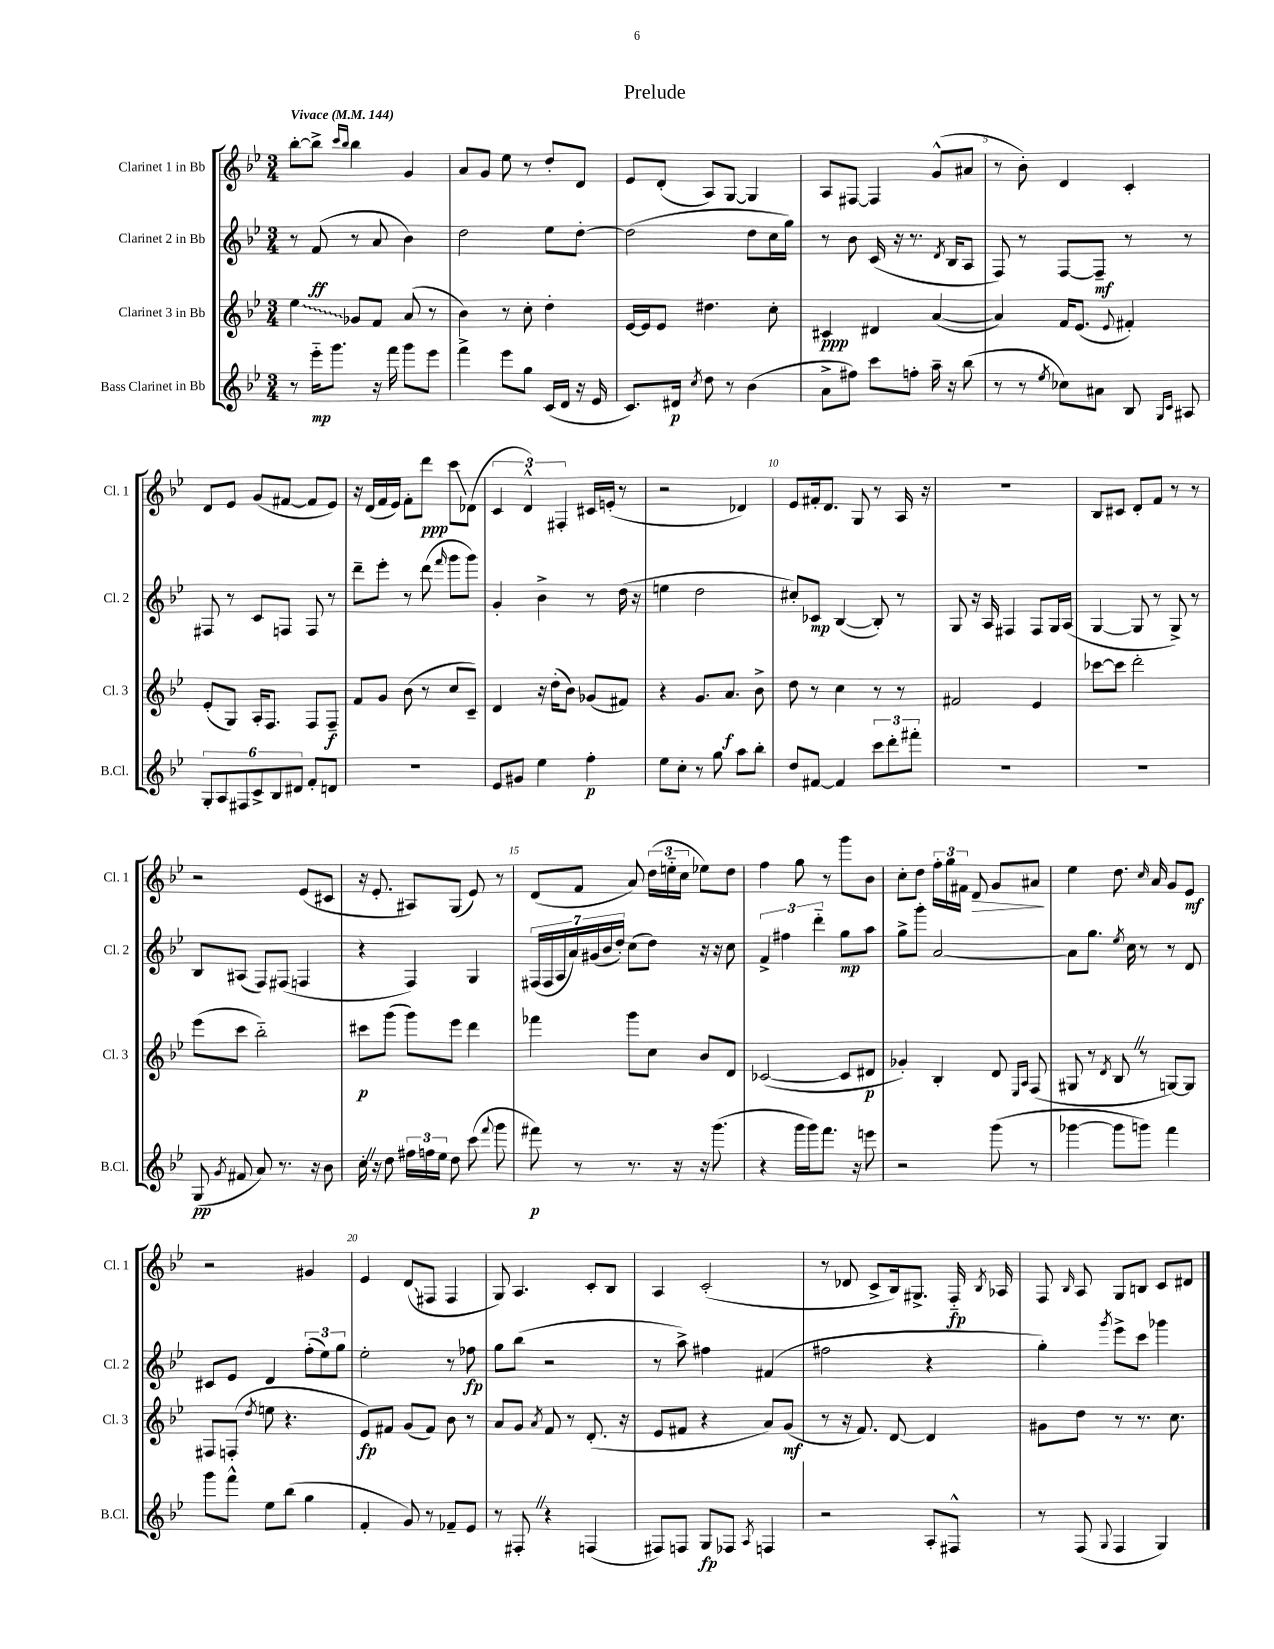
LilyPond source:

\header { title = "Prelude" }
<<
\new StaffGroup <<
\new Staff = "s0" \with { instrumentName = "Clarinet 1 in Bb" shortInstrumentName = "Cl. 1" } {
    \clef treble \key bes \major \numericTimeSignature \time 3/4 \tempo "Vivace" 4 = 144
    \autoBeamOff bes''8[~-. bes''8]-> \grace { c'''16[ bes''16] } bes''4 g'4 |
    a'8[ g'8] ees''8 r8 d''8[-. d'8] |
    ees'8[ d'8]-.( a8[) g8]~ g4 |
    a8[ fis8]~ fis4 g'8[-^( ais'8] |
    r8 bes'8-.) d'4 c'4-. |
    d'8[ ees'8] g'8[( fis'8]~ fis'8[ ees'8]) |
    r16 d'16[( f'16 ees'16]) f'8[-. d'''8]\ppp c'''8[\glissando des'8]( |
    \tuplet 3/2 { c'4 d'4-^) fis4-. } cis'16[ e'16]-.( r8 |
    r2 des'4) |
    ees'8[ fis'16-. d'8.] g8 r8 a16 r16 |
    R2. |
    bes8[ cis'8] d'8[-. f'8] r8 r8 |
    r2 ees'8[( cis'8] |
    r16 ees'8.-. ais8[) g8]( ees'8) r8 |
    d'8[( f'8] a'8) \tuplet 3/2 { d''16[( e''16-_ c''16] } ees''8[) d''8] |
    f''4 g''8 r8 g'''8[ bes'8] |
    c''8[-. d''8] \tuplet 3/2 { f''16[-. g''16 fis'16] } d'8\> g'8[ ais'8]\! |
    ees''4 d''8. \grace { c''16 } a'16 g'8[ ees'8]\mf |
    r2 gis'4 |
    ees'4 \once \override Glissando.style = #'zigzag d'8[\glissando( fis8] fis4 |
    g8) a4. c'8[-. bes8] |
    a4 c'2-.( |
    r8 des'8 c'8[-> bes16) gis8.]-> f16-_\fp \acciaccatura { bes8 } aes16 |
    f8 \grace { bes16 } a8 g8[ b8] c'8[ dis'8] \bar "|." |
}
\new Staff = "s1" \with { instrumentName = "Clarinet 2 in Bb" shortInstrumentName = "Cl. 2" } {
    \clef treble \key bes \major \numericTimeSignature \time 3/4
    \autoBeamOff r8 f'8\ff( r8 a'8 bes'4) |
    d''2 ees''8[ d''8]~-. |
    d''2( d''8[ c''16 g''16]) |
    r8 bes'8 c'16( r16 r8. \acciaccatura { d'8 } bes16[ a8] |
    f8) r8 f8[~ f8]--\mf r8 r8 |
    fis8 r8 c'8[ f8] f8 r8 |
    d'''8[-- ees'''8]-. r8 d'''8( \grace { f'''16 } g'''8[ g'''8]) |
    g'4-. bes'4-> r8 d''16( r16 |
    e''4 d''2 |
    cis''8[-.) ces'8]\mp bes4~( bes8-.) r8 |
    g8 r16 a16 fis4 fis8[ g16 a16]( |
    g4~ g8 r8 g8->) r8 |
    bes8[ ais8]( f8[) fis8]( f4 |
    r4 f4) g4 |
    \tuplet 7/4 { fis16[( fis16 a16 a'16) gis'16( bes'16 d''16]-.) } c''8[( d''8]) r16 r16 c''8 |
    \tuplet 3/2 { f'4-> fis''4 d'''4-_ } g''8[\mp a''8] |
    g''8[-> g'''8]-. a'2~ |
    a'8[ g''8.] \acciaccatura { ees''8 } c''16 r8 r8 d'8 |
    cis'8[ ees'8] d'4 \tuplet 3/2 { f''8[-.( ees''8) g''8] } |
    ees''2-. r8 fes''8\fp |
    g''8[ bes''8]( r2 |
    r8 a''8->) fis''4 fis'4( |
    fis''2 r4 |
    g''4-.) \acciaccatura { g'''8 } ees'''8[-> c'''8] ges'''4 \bar "|." |
}
\new Staff = "s2" \with { instrumentName = "Clarinet 3 in Bb" shortInstrumentName = "Cl. 3" } {
    \clef treble \key bes \major \numericTimeSignature \time 3/4
    \autoBeamOff \once \override Glissando.style = #'zigzag ees''4\glissando ges'8[ f'8] a'8( r8 |
    bes'4) r8 c''8-. d''4-. |
    ees'16[~ ees'16 ees'8] dis''4. c''8-. |
    cis'4\ppp dis'4 a'4~( |
    a'4) f'16[ ees'8.]( \appoggiatura { ees'8 } fis'4-.) |
    ees'8[-.( g8]) a16[-. f8.] f8[ f8]--\f |
    f'8[ g'8] bes'8( r8 c''8[ c'8]--) |
    d'4 r16 d''16[-.( bes'8]) ges'8[( fis'8]) |
    r4 g'8.[ a'8.]\f bes'8-> |
    d''8 r8 c''4 r8 r8 |
    fis'2 ees'4 |
    ces'''8[~ ces'''8] d'''2-. |
    ees'''8[( c'''8] bes''2-_) |
    cis'''8[\p g'''8]( g'''8[) ees'''8] d'''4 |
    fes'''4 g'''8[ c''8] bes'8[ d'8] |
    ces'2~( ces'8[ dis'8]\p |
    ges'4-.) bes4-. d'8 \grace { ees16[ a16] } f8( |
    gis8 r8 \acciaccatura { d'8 } bes8 \once \override BreathingSign.text = \markup { \musicglyph "scripts.caesura.straight" } \breathe r8 g8[~) g8] |
    fis8[ f8]-.( \acciaccatura { d''8 } e''8 r4. |
    ees'8[\fp) fis'8] g'8[( fis'8]) bes'8 r8 |
    a'8[ g'8] \acciaccatura { a'8 } f'8 r8 d'8.-.( r16 |
    ees'8[ fis'8] r4 a'8[) g'8]\mf( |
    r8 r16 f'8.) d'8~ d'4 |
    gis'8[ d''8] r8 r8. c''8. \bar "|." |
}
\new Staff = "s3" \with { instrumentName = "Bass Clarinet in Bb" shortInstrumentName = "B.Cl." } {
    \clef treble \key bes \major \numericTimeSignature \time 3/4
    \autoBeamOff r8 ees'''16[-_\mp g'''8.] r16 f'''16 g'''8[ ees'''8] |
    f'''4-> ees'''8[ g''8] c'16[( d'16] r16 ees'16 |
    c'8.[) dis'16]\p \acciaccatura { c''8 } d''8 r8 bes'4( |
    a'8[-> fis''8]) c'''8[ f''8]-. a''16-- r16 bes''8( |
    r8 r8 \acciaccatura { ees''8 } ces''8[) ais'8] bes8 \grace { g16[ c'16] } ais8 |
    \tuplet 6/4 { g8[-. a8 fis8 c'8-> bes8 dis'8] } f'8[-. d'8] |
    R2. |
    ees'8[ gis'8] ees''4 f''4-.\p |
    ees''8[ c''8]-. r8 g''8 a''8[ bes''8]-. |
    d''8[ fis'8]~ fis'4 \tuplet 3/2 { c'''8[ d'''8-. fis'''8]-. } |
    R2. |
    R2. |
    g8\pp( \acciaccatura { g'8 } fis'8 a'8) r8. r16 bes'8 |
    c''16-. \once \override BreathingSign.text = \markup { \musicglyph "scripts.caesura.straight" } \breathe r16 d''8 \tuplet 3/2 { fis''16[ f''16 ees''16] } d''8 c'''8( \appoggiatura { f'''8 } g'''8 |
    fis'''8\p) r8 r8. r16 r16 g'''8.( |
    r4 g'''16[ g'''16) f'''8.] r16 e'''8 |
    r2 g'''8( r8 |
    ges'''4~ ges'''8[ g'''8]) f'''4 |
    g'''8[ f'''8]-^ ees''8[ bes''8]( g''4 |
    f'4-. g'8) r8 fes'8[-- ees'8] |
    r8 fis8-. \once \override BreathingSign.text = \markup { \musicglyph "scripts.caesura.straight" } \breathe r4 f4( |
    fis8[) f8] g8[\fp fes8] \acciaccatura { a8 } f4 |
    r2 a8[-. fis8]-^ |
    r8 f8( \appoggiatura { g8 } f4 g4) \bar "|." |
}
>>
>>
\layout { \context { \Score \override BarNumber.break-visibility = ##(#f #t #t) barNumberVisibility = #(every-nth-bar-number-visible 5) } }
